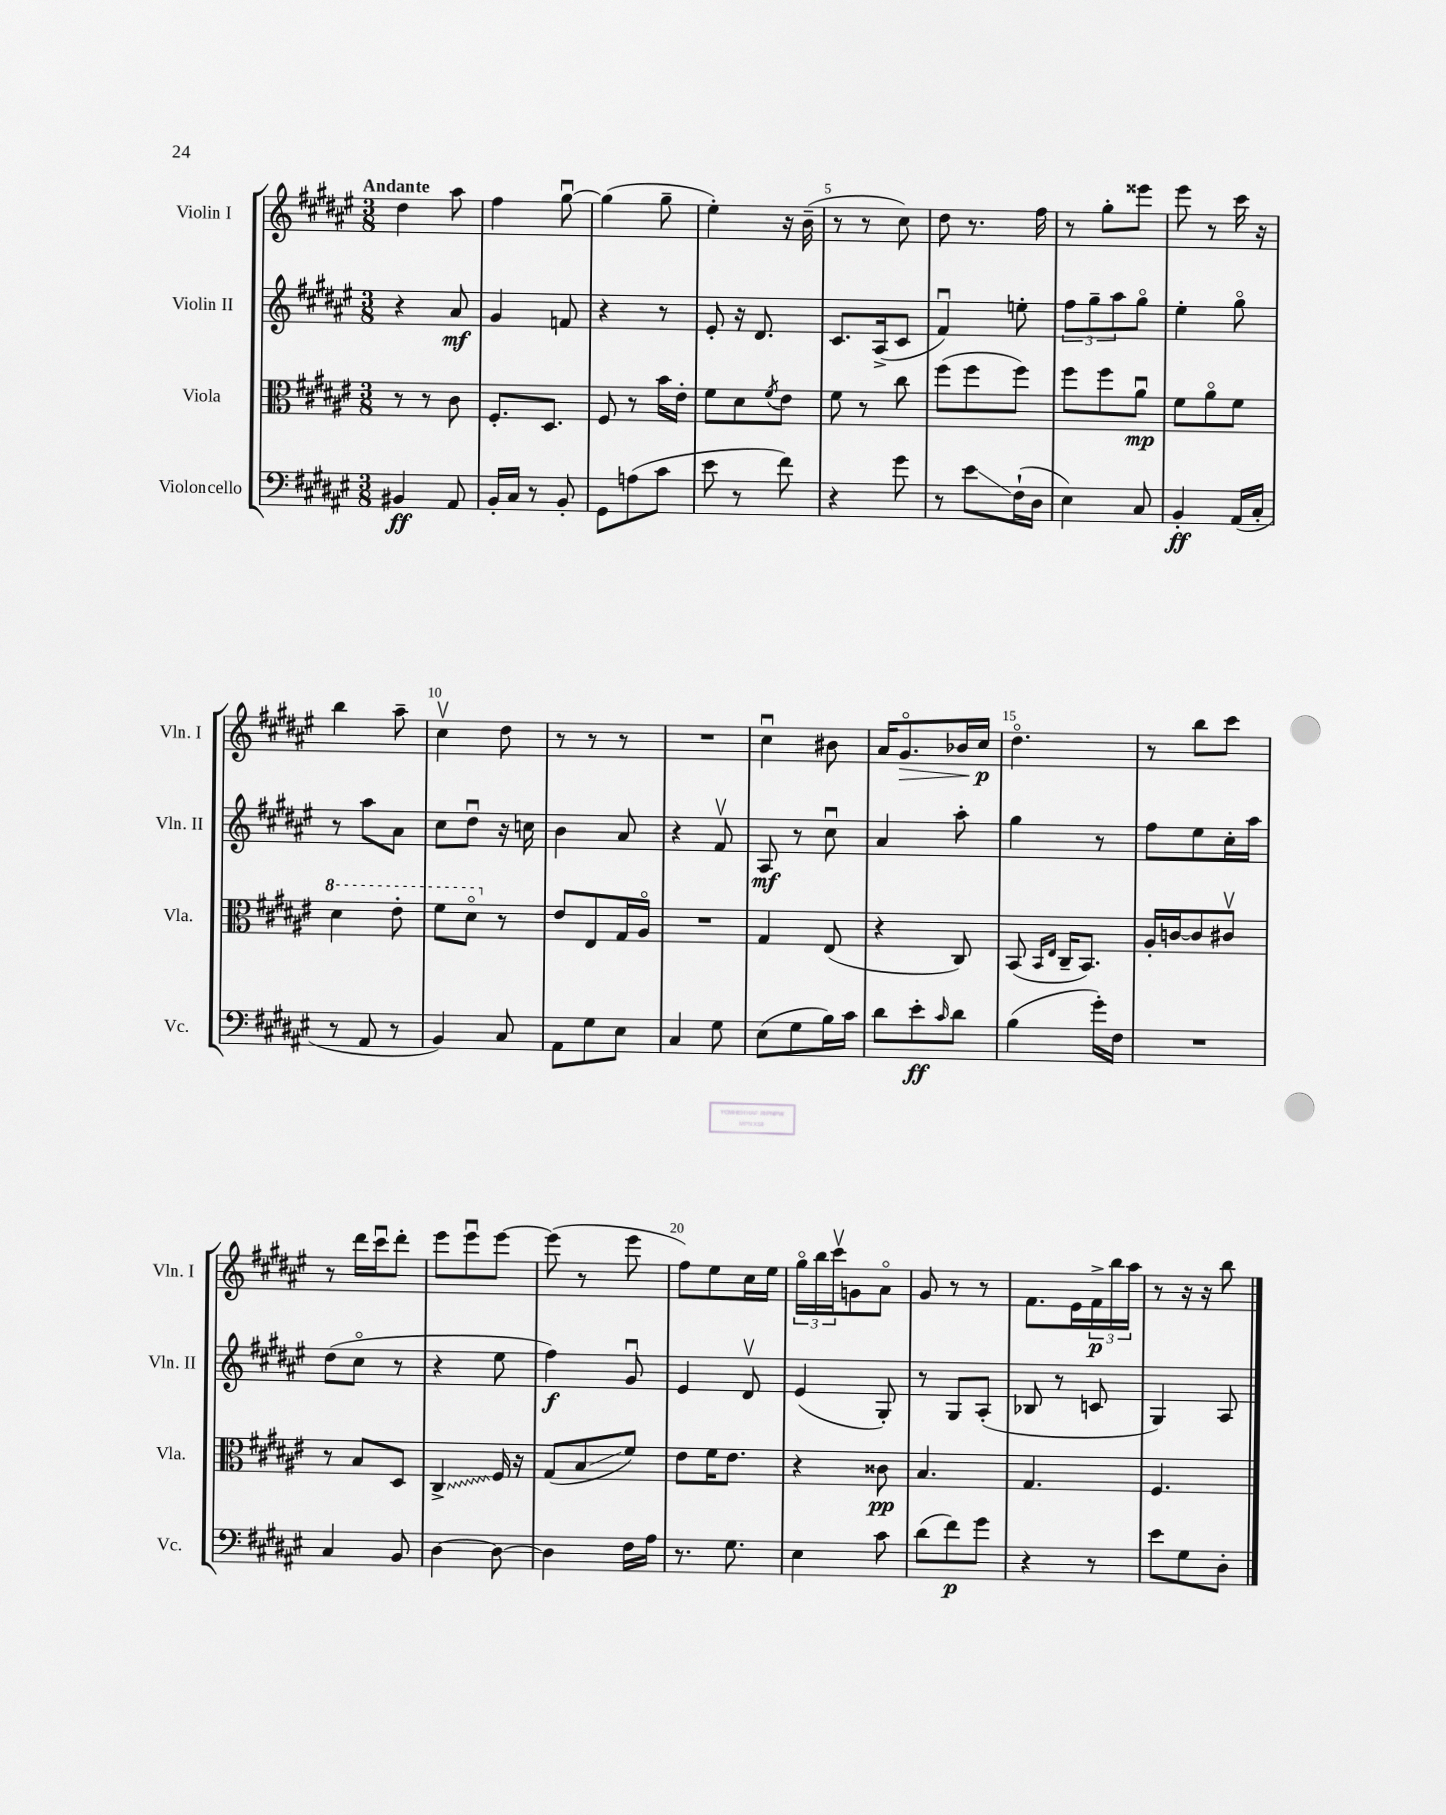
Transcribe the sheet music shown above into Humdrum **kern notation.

**kern	**kern	**kern	**kern
*staff4	*staff3	*staff2	*staff1
*clefF4	*clefC3	*clefG2	*clefG2
*k[f#c#g#d#a#e#]	*k[f#c#g#d#a#e#]	*k[f#c#g#d#a#e#]	*k[f#c#g#d#a#e#]
*M3/8	*M3/8	*M3/8	*M3/8
4BB#/	8r	4r	4dd#\
.	8r	.	.
8AA#/	8c#\	8a#/	8aa#\
=	=	=	=
16BB'/LL	8.F#'/L	4g#/	4ff#\
16C#/JJ	.	.	.
8r	.	.	.
.	8.D#/J	.	.
8BB'/	.	8f/	[8gg#u\
=	=	=	=
8GG#\L	8F#/	4r	(4gg#\]
(8A\	8r	.	.
8c#\J	16b\LL	8r	8gg#~\
.	16e#'\JJ	.	.
=	=	=	=
8e#\	8f#\L	8e#'/	4ee#'\)
8r	8d#\	16r	.
.	.	8.d#/	.
.	8qf#/	.	.
8f#\)	8e#\J	.	16r
.	.	.	(16b~\
=	=	=	=
4r	8f#\	8.c#/L	8r
.	8r	.	8r
.	.	(16A#^/k	.
8g#\	8cc#\	8c#/J	8cc#\)
=	=	=	=
8r	(8ff#\L	4f#u/)	8dd#\
8e#\L	8ff#\	.	8.r
(16F#`\L	8ff#\J)	8ee'\	.
16D#\JJ	.	.	16ff#\
=	=	=	=
4E#\)	8ff#\L	12ff#\L	8r
.	.	12gg#~\	.
.	8ff#\	.	8gg#'\L
.	.	12aa#\	.
8C#/	8a#u\J	8gg#o\J	8eee##\J
=	=	=	=
4BB'/	8f#\L	4ee#'\	8eee#\
.	8a#o\	.	8r
(16AA#/LL	8f#\J	8gg#o\	16ccc#\
16C#'/JJ	.	.	16r
=	=	=	=
8r	4dd#\	8r	4bb\
8AA#/	.	8aa#\L	.
8r	8ee#'\	8a#\J	8aa#~\
=	=	=	=
4BB/)	8ff#\L	8cc#\L	4cc#v\
.	8dd#o\J	8dd#u\J	.
8C#/	8r	16r	8dd#\
.	.	16cc\	.
=	=	=	=
8AA#\L	8e#/L	4b\	8r
8G#\	8E#/	.	8r
8E#\J	16G#/L	8a#/	8r
.	16A#o/JJ	.	.
=	=	=	=
4C#/	4.r	4r	4.r
8G#\	.	8f#v/	.
=	=	=	=
(8E#\L	4G#/	8A#/	4cc#u\
8G#\	.	8r	.
16B\L)	(8E#/	8cc#u\	8b#\
16c#\JJ	.	.	.
=	=	=	=
8d#\L	4r	4a#/	16a#/LK
.	.	.	8.g#o/
8e#'\	.	.	.
16qqc#/	.	.	.
8d#\J	8C#/)	8aa#'\	16b-/L
.	.	.	16cc#/JJ
=	=	=	=
(4B\	(8BB/	4gg#\	4.dd#o\
.	16qqBB/LL	.	.
.	16qqE#/JJ	.	.
.	16C#~/LK	.	.
.	8.BB/J)	.	.
16g#'\LL)	.	8r	.
16F#\JJ	.	.	.
=	=	=	=
4.r	16A#'/LL	8ff#\L	8r
.	[16c/J	.	.
.	8c/]	8ee#\	8bb\L
.	8c#v/J	16cc#'\L	8ccc#\J
.	.	16aa#\JJ	.
=	=	=	=
4C#/	8r	(8dd#\L	8r
.	8B/L	8cc#o\J	16ddd#\LL
.	.	.	16ccc#u\J
8BB/	8D#/J	8r	8ddd#'\J
=	=	=	=
[4D#\	4C#^/	4r	8eee#\L
.	.	.	8eee#u\
8D#\_	16F#/	8ee#\	[8eee#\J
.	16r	.	.
=	=	=	=
4D#\]	(8G#/L	4ff#\)	(8eee#\]
.	8B/	.	8r
16F#\LL	8f#/J)	8g#u/	8eee#\
16A#\JJ	.	.	.
=	=	=	=
8.r	8e#\L	4e#/	8ff#\L)
.	16f#\K	.	8ee#\
8.G#\	8.e#\J	.	.
.	.	8d#v/	16cc#\L
.	.	.	16ee#\JJ
=	=	=	=
4E#\	4r	(4e#/	24gg#o\LL
.	.	.	24bb\
.	.	.	24ccc#v\J
.	.	.	8g\
8c#\	8c##\	8G#'/)	8a#o\J
=	=	=	=
(8d#\L	4.B/	8r	8g#/
8f#\)	.	8G#/L	8r
8g#\J	.	(8A#'/J	8r
=	=	=	=
4r	4.G#/	8B-/	8.f#\L
.	.	8r	.
.	.	.	16e#\L
8r	.	8c/	24f#^\
.	.	.	24bb\
.	.	.	24aa#\JJ
=	=	=	=
8e#\L	4.F#/	4G#/)	8r
8G#\	.	.	16r
.	.	.	16r
8D#'\J	.	8A#/	8bb\
==	==	==	==
*-	*-	*-	*-
